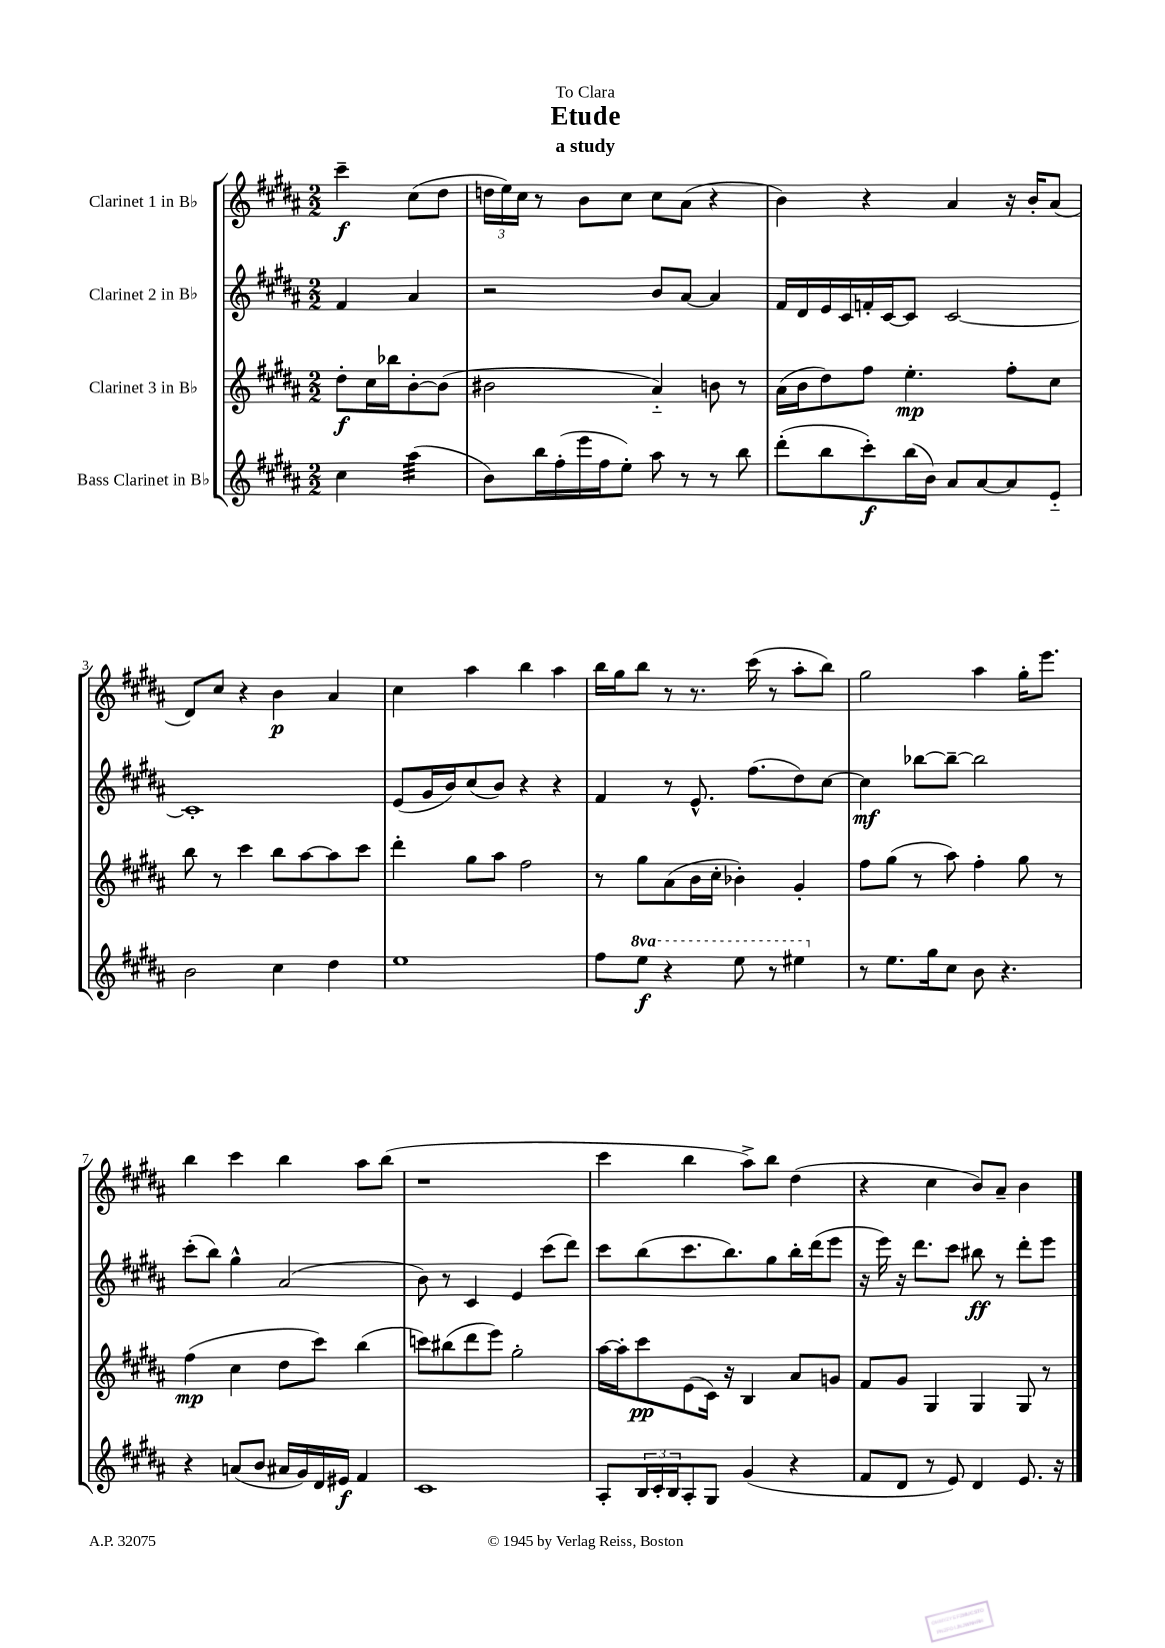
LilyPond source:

\header { title = "Etude" subtitle = "a study" dedication = "To Clara" }
<<
\new StaffGroup <<
\new Staff = "s0" \with { instrumentName = "Clarinet 1 in Bb" } {
    \clef treble \key b \major \numericTimeSignature \time 2/2 \partial 2
    cis'''4--\f cis''8( dis''8 |
    \tuplet 3/2 { d''16 e''16) cis''16 } r8 b'8 cis''8 cis''8 ais'8( r4 |
    b'4) r4 ais'4 r16 b'16-. ais'8( |
    dis'8) cis''8 r4 b'4\p ais'4 |
    cis''4 ais''4 b''4 ais''4 |
    b''16 gis''16 b''8 r8 r8. cis'''16( r8 ais''8-. b''8) |
    gis''2 ais''4 gis''16-. e'''8. |
    b''4 cis'''4 b''4 ais''8 b''8( |
    r1 |
    cis'''4 b''4 ais''8->) b''8 dis''4( |
    r4 cis''4 b'8) ais'8-- b'4 \bar "|." |
}
\new Staff = "s1" \with { instrumentName = "Clarinet 2 in Bb" } {
    \clef treble \key b \major \numericTimeSignature \time 2/2 \partial 2
    fis'4 ais'4 |
    r2 b'8 ais'8~ ais'4 |
    fis'16 dis'16 e'16 cis'16 f'16-. cis'16~ cis'8 cis'2~ |
    cis'1-. |
    e'8( gis'16 b'16) cis''8( b'8) r4 r4 |
    fis'4 r8 e'8.-^ fis''8.( dis''8) cis''8~ |
    cis''4\mf bes''8~ bes''8~-- bes''2 |
    cis'''8-.( b''8) gis''4-^ ais'2( |
    b'8) r8 cis'4 e'4 cis'''8( dis'''8) |
    cis'''8 b''8( cis'''8. b''8.) gis''8 b''16-. dis'''16( e'''8 |
    r16 e'''16) r16 dis'''8. cis'''8 bis''8\ff r8 dis'''8-. e'''8 \bar "|." |
}
\new Staff = "s2" \with { instrumentName = "Clarinet 3 in Bb" } {
    \clef treble \key b \major \numericTimeSignature \time 2/2 \partial 2
    dis''8-.\f cis''16 bes''16 b'8~-. b'8( |
    bis'2 ais'4-_) b'8 r8 |
    ais'16( b'16 dis''8) fis''8 e''4.-.\mp fis''8-. cis''8 |
    b''8 r8 cis'''4 b''8 ais''8~ ais''8 cis'''8 |
    dis'''4-. gis''8 ais''8 fis''2 |
    r8 gis''8 ais'8( b'16 cis''16-. bes'4-.) gis'4-. |
    fis''8 gis''8( r8 ais''8) fis''4-. gis''8 r8 |
    fis''4\mp( cis''4 dis''8 cis'''8) b''4( |
    c'''8) bis''8( dis'''8 e'''8) gis''2-. |
    ais''16~ ais''16-. cis'''8\pp e'8( cis'16) r16 b4 ais'8 g'8 |
    fis'8 gis'8 gis4 gis4 gis8 r8 \bar "|." |
}
\new Staff = "s3" \with { instrumentName = "Bass Clarinet in Bb" } {
    \clef treble \key b \major \numericTimeSignature \time 2/2 \set Staff.ottavationMarkups = #ottavation-simple-ordinals \partial 2
    cis''4 ais''4:32( |
    b'8) b''16 fis''16-.( e'''16 fis''16 e''8-.) ais''8 r8 r8 b''8 |
    dis'''8-.( b''8 cis'''8-.\f) b''16( b'16) ais'8 ais'8~ ais'8 e'8-_ |
    b'2 cis''4 dis''4 |
    e''1 |
    fis''8 \ottava #1 e'''8\f r4 e'''8 r8 eis'''4 \ottava #0 |
    r8 e''8. gis''16 cis''8 b'8 r4. |
    r4 a'8( b'8 ais'16 gis'16) dis'16 eis'16\f fis'4 |
    cis'1 |
    ais8-. \tuplet 3/2 { b16 cis'16-. b16 } ais8-. gis8 gis'4( r4 |
    fis'8 dis'8 r8 e'8) dis'4 e'8. r16 \bar "|." |
}
>>
>>
